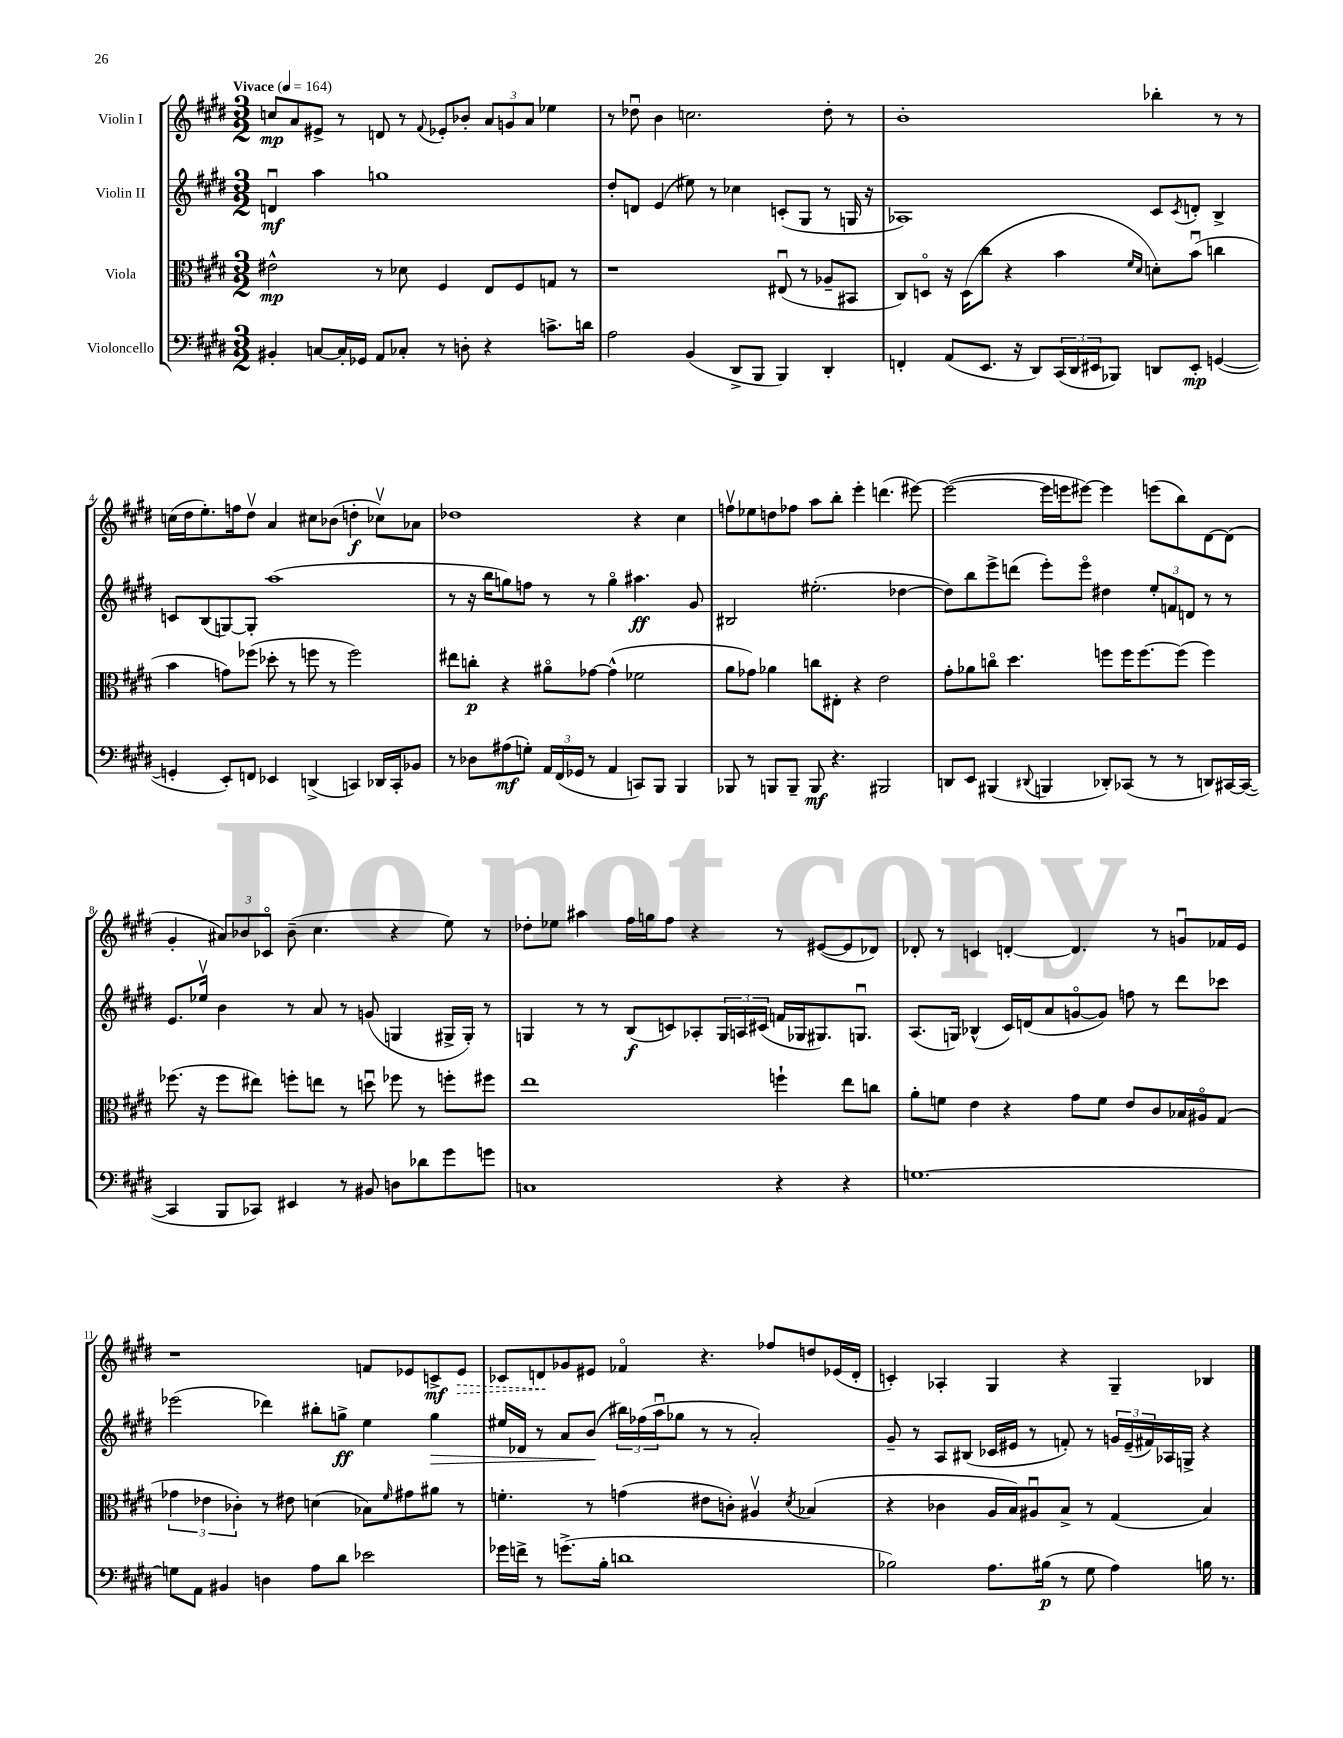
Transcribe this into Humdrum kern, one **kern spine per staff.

**kern	**kern	**kern	**kern
*staff4	*staff3	*staff2	*staff1
*clefF4	*clefC3	*clefG2	*clefG2
*k[f#c#g#d#]	*k[f#c#g#d#]	*k[f#c#g#d#]	*k[f#c#g#d#]
*M3/2	*M3/2	*M3/2	*M3/2
*MM164	*MM164	*MM164	*MM164
4BB#'	2e#^^	4du	8cc
.	.	.	8a
[8C	.	4aa	8e#^
16C']	.	.	8r
16GG-	.	.	.
8AA	8r	1gg	8d
8C-'	8d-	.	8r
.	.	.	8qqf#
8r	4F#	.	8e-'
8D'	.	.	8b-'
4r	8E	.	12a
.	.	.	12g
.	8F#	.	.
.	.	.	12a
8.c^	8G	.	4ee-
.	8r	.	.
16d	.	.	.
=	=	=	=
2A	1r	8dd#'	8r
.	.	8d	8dd-u
.	.	(4e	4b
(4BB	.	8ee#)	2.cc
.	.	8r	.
8DD#^	.	4cc-	.
8BBB	.	.	.
4BBB)	(8E#u	(8c'	.
.	8r	8G#	.
4DD#'	8A-~	8r	8dd-'
.	8BB#	16G	8r
.	.	16r	.
=	=	=	=
4FF'	8C#)	1A-)	1b'
.	8Do	.	.
(8AA	16r	.	.
.	(16D	.	.
8.EE	8cc#	.	.
.	4r	.	.
16r	.	.	.
8DD#)	.	.	.
(24CC#	4b	.	.
24DD#	.	.	.
24EE#	.	.	.
8BBB-)	.	.	.
.	16qqf#	.	.
.	16qqd#	.	.
8DD	8d')	8c#	4bb-'
.	.	8qc#	.
8EE#'	(8bu	8d'	.
([4GG	4cc	4B^	8r
.	.	.	8r
=	=	=	=
4GG']	4b	8c	(16cc
.	.	.	16dd#
.	.	(8B	8.ee')
8EE')	8g)	[8G)	.
.	.	.	16ff
8FF	(8ff-	8G']	8dd#v
4EE-	8dd-'	(1aa	4a
.	8r	.	.
(4DD^	8ff	.	8cc#
.	8r	.	(8b-
4CC)	2ff)	.	4dd'
16DD-	.	.	8cc-v)
16CC'	.	.	.
8BB-	.	.	8a-
=	=	=	=
8r	8ee#	8r	1dd-
8D-	8cc'	16r	.
.	.	16bb	.
(8A#	4r	8gg)	.
8G')	.	8ff	.
24AA	8a#o	8r	.
(24FF#	.	.	.
24GG-	.	.	.
8r	[8g-	8r	.
4AA	(4g-^^]	4ggo	.
8CC)	2f-	4.aa#	4r
8BBB	.	.	.
4BBB	.	.	4cc#
.	.	8g#	.
=	=	=	=
8BBB-	8a	2B#	8ffv
8r	8g-)	.	8ee-
8BBB	4a-	.	8dd
8BBB~	.	.	8ff-
8BBB	8cc	(2.ee#'	8aa
4.r	8E#'	.	8bb'
.	4r	.	4eee'
2BBB#	2e	.	(4.ddd
.	.	[4dd-	.
.	.	.	[8eee#)
=	=	=	=
8DD	8g#'	8dd-])	(2eee#_
8EE	8a-	8bb	.
(4BBB#	8cco	8eee^	.
.	4.dd#	(8ddd	.
8qqDD#	.	.	.
4BBB	.	8eee')	16eee#]
.	.	.	16eee
.	.	8eeeo	[8eee#)
8DD-')	8ff	4dd#	4eee#]
(8CC-	16ff	.	.
.	[8.ff	.	.
8r	.	12ee'	(8eee
.	.	12f	.
8r	(8ff]	.	8bb)
.	.	12d	.
8DD)	4ff)	8r	[8d#
[16CC#	.	8r	(8d#]
(16CC#_	.	.	.
=	=	=	=
4CC#]	(8.ff-	8.e	4g#'
.	16r	16ee-v	.
8BBB	8ff-	4b	12a#)
.	.	.	12b-
8CC-)	8ee#)	.	.
.	.	.	12c-o
4EE#	8ff'	8r	(8b-~
.	8ee	8a	4.cc#
8r	8r	8r	.
8BB#	8ddu	(8g	.
8D	8ff-	4G	4r
8d-	8r	.	.
8g#	8ff'	16G#^	8ee)
.	.	16G#')	.
8g	8ff#	8r	8r
=	=	=	=
1C	1ee	4G	8dd-'
.	.	.	8ee-
.	.	8r	4aa#
.	.	8r	.
.	.	(8B	16ff#
.	.	.	16gg
.	.	8c)	8ff#
.	.	8A-'	4r
.	.	24G	.
.	.	24A	.
.	.	(24c#	.
4r	4ff`	16f	8r
.	.	16G-	.
.	.	8.G#)	([8e#
4r	8ee	.	8e#]
.	.	8.Gu	.
.	8cc	.	8d-)
=	=	=	=
[1.G	8a'	(8.A	8d-'
.	8f	.	8r
.	.	16G)	.
.	4e	(4B-^^	4c
.	4r	16c#)	[4d'
.	.	(16d	.
.	.	8a	.
.	8g#	[8go	4.d]
.	8f	8g])	.
.	8e	8ff	.
.	8c#	8r	8r
.	16B-	8ddd#	8gu
.	16A#o	.	.
.	(8G#	8ccc-	16f-
.	.	.	16e
=	=	=	=
8G]	6g-	(2eee-	1r
8AA	.	.	.
.	6e-	.	.
4BB#	.	.	.
.	6c-')	.	.
4D	8r	4ddd-)	.
.	8e#	.	.
8A	(4d	8bb#'	.
8d#	.	8gg^	.
2e-	8B-)	4ee	8f
.	16qqf#	.	.
.	8g#	.	8e-
.	8a#	4gg	8c^
.	8r	.	8e-
=	=	=	=
16g-	4.f'	16ee#	8c-
16f^	.	16d-	.
8r	.	8r	8d
(8.g^	.	8a	8g-
.	8r	(8b	8e#
16B'	.	.	.
1d	(4g	24bb#)	4f-o
.	.	(24ff-	.
.	.	24aau	.
.	.	8gg-	.
.	8e#	8r	4.r
.	8c')	8r	.
.	4A#v	2a')	.
.	.	.	8ff-
.	8qd#	.	.
.	(4B-	.	8dd
.	.	.	(16e-
.	.	.	16d'
=	=	=	=
2B-)	4r	8g#~	4c')
.	.	8r	.
.	4c-	8A	4A-'
.	.	(8B#	.
8.A	16A	16c-	4G#
.	16B)	16e#	.
.	8A#u	8r	.
(16B#	.	.	.
8r	8B^	8f')	4r
8G#	8r	8r	.
4A)	(4G#	24g	4G#~
.	.	(24e#~	.
.	.	24f#)	.
.	.	16A-	.
.	.	16G^	.
16B	4B)	4r	4B-
8.r	.	.	.
==	==	==	==
*-	*-	*-	*-
